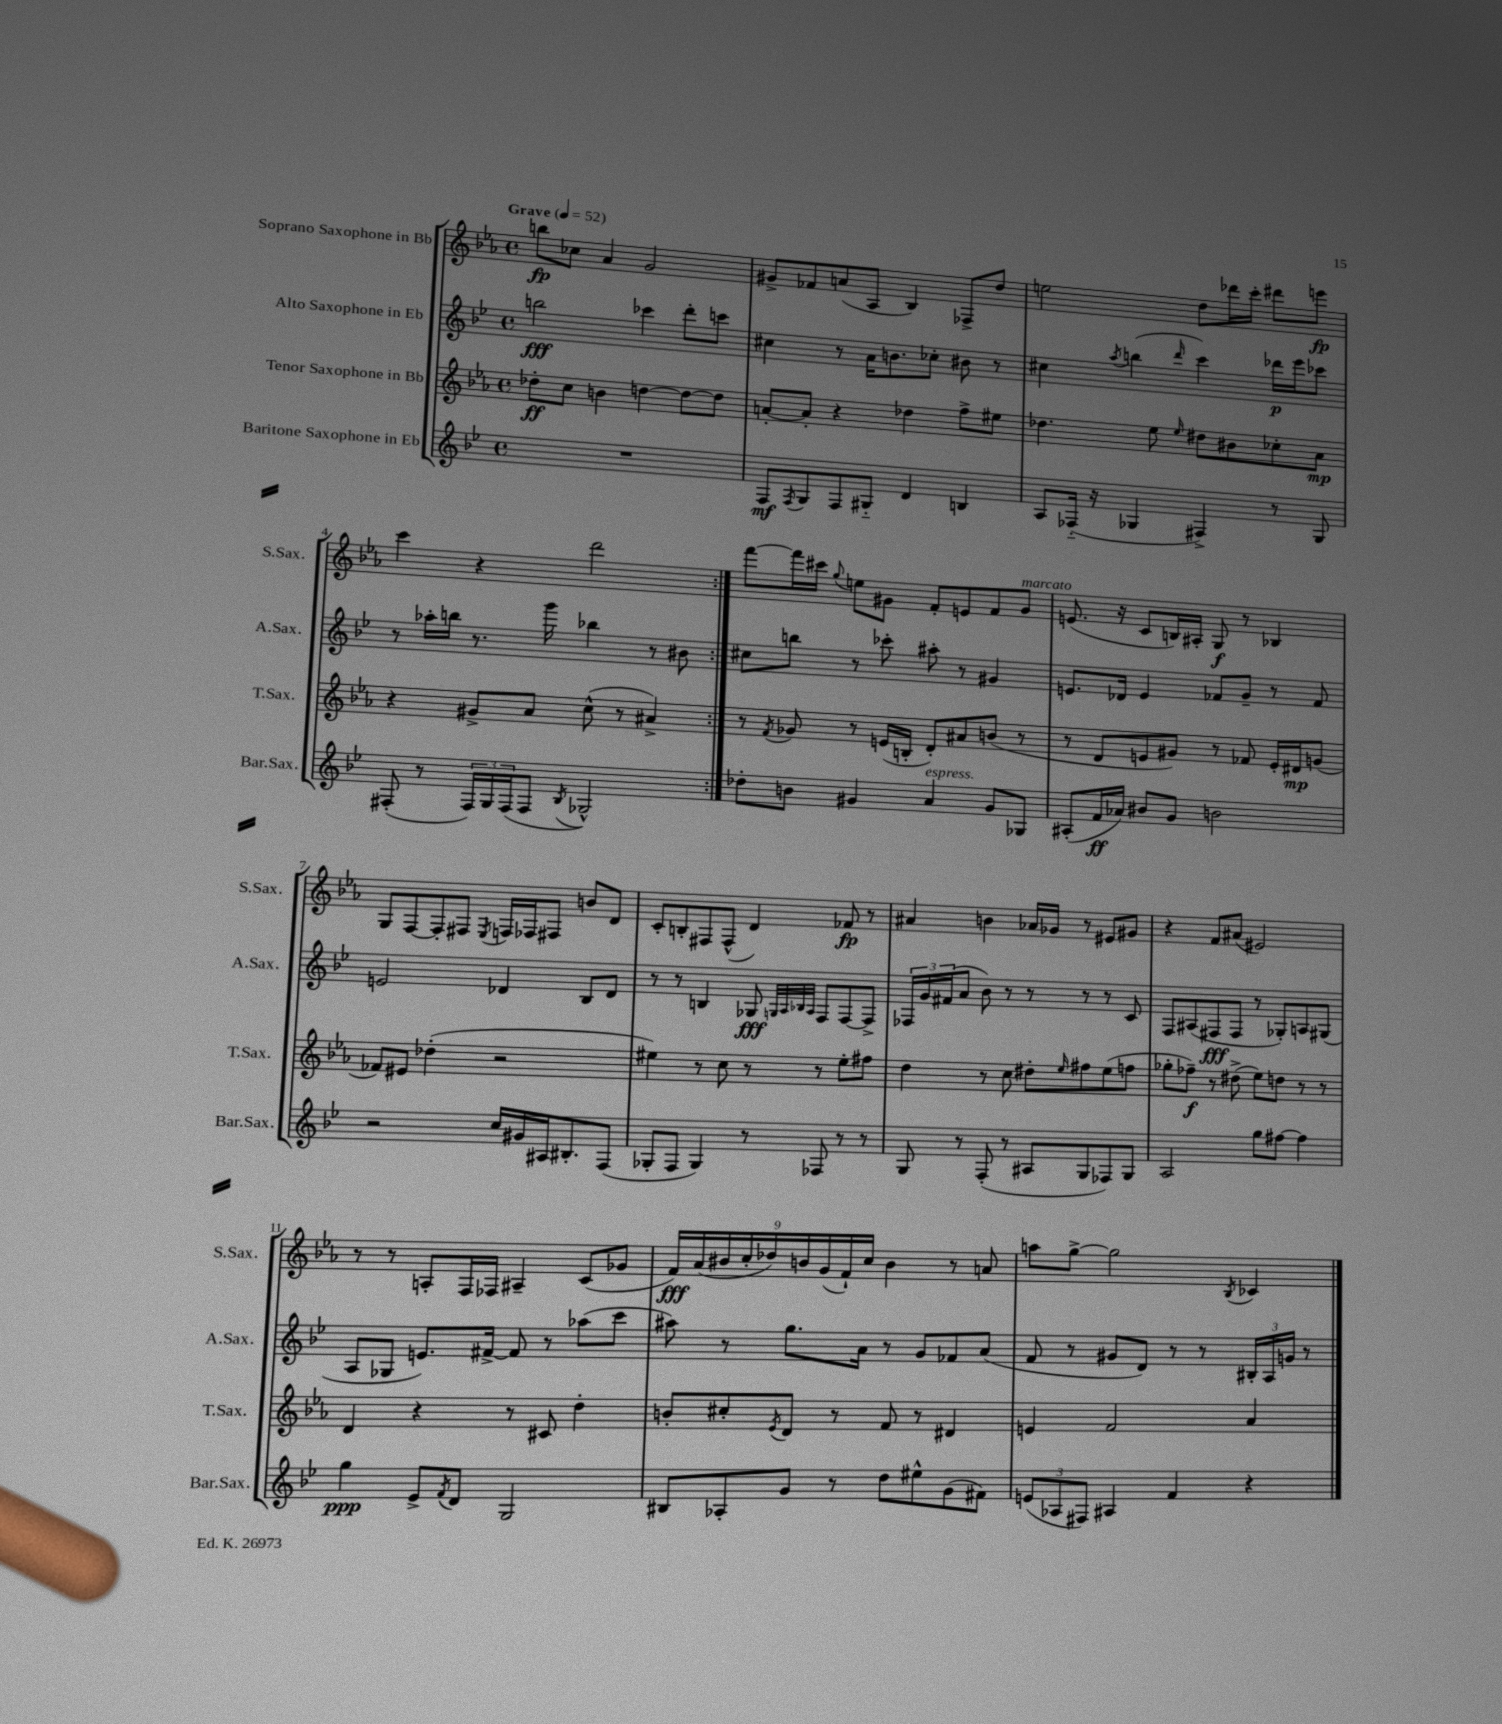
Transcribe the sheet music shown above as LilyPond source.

<<
\new StaffGroup <<
\new Staff = "s0" \with { instrumentName = "Soprano Saxophone in Bb" shortInstrumentName = "S.Sax." } {
    \clef treble \key ees \major \defaultTimeSignature \time 4/4 \tempo "Grave" 4 = 52
    \repeat volta 2 { b''8\fp ces''8 aes'4 g'2 |
    gis'8-> fes'8 a'8( aes8 bes4) fes8-> d''8 |
    e''2 d''8 des'''16 c'''16-. dis'''8 e'''8\fp |
    c'''4 r4 d'''2 | }
    f'''8~ f'''16 cis'''16 \appoggiatura { g''8 } e''8 gis'8 f'8-. e'8 f'8 gis'8^\markup { \italic "marcato" } |
    e'8.( r16 c'8 b16) ais16-. g8\f r8 bes4 |
    g8 f8~ f8-. fis8 \acciaccatura { ees8 } f16 fes16 fis8 b'8 d'8 |
    c'8-. b8-. fis8 fis8-^( d'4) fes'8\fp r8 |
    ais'4 b'4 aes'16 ges'16 r8 eis'8 gis'8 |
    r4 f'8 ais'8( eis'2) |
    r8 r8 a8-. f16 fes16 ais4-- c'8( ges'8 |
    \tuplet 9/8 { f'16\fff) aes'16( bis'16 c''16-. des''16) b'16 g'16( f'16-!) c''16 } b'4 r8 a'8 |
    a''8 g''8~-> g''2 \acciaccatura { bes8 } ces'4 \bar "|." |
}
\new Staff = "s1" \with { instrumentName = "Alto Saxophone in Eb" shortInstrumentName = "A.Sax." } {
    \clef treble \key bes \major \defaultTimeSignature \time 4/4
    \repeat volta 2 { b''2\fff ces'''4 d'''8-. c'''8 |
    cis''4 r8 a'16 b'8. ces''8-. bis'8 r8 |
    cis''4 \acciaccatura { a''8 } b''4( \grace { d'''16 } c'''4) des'''16\p ees'''16 ces'''8 |
    r8 aes''16-. b''16 r8. g'''16 bes''4 r8 bis'8 | }
    cis''8 b''8 r8 ces'''8-. ais''8-. r8 gis'4 |
    e'8. des'16 e'4 fes'8 g'8-- r8 fes'8 |
    e'2 des'4 bes8 des'8 |
    r8 r8 b4 ges8\fff \grace { g32 a32 bes32 a32 } f8 f8~ f8-> |
    \tuplet 3/2 { fes16 g'16 fis'16( } a'8 bes'8) r8 r8 r8 r8 c'8 |
    f8 ais8( fis8\fff fis8 r8 ges8-.) a8 gis8( |
    a8 ges8 e'8.) fis'16~-> fis'8 r8 aes''8( c'''8 |
    ais''8) r8 g''8. a'16 r8 g'8 fes'8 a'8( |
    f'8 r8 gis'8 d'8) r8 r8 \tuplet 3/2 { bis16-. a16 g'16 } r8 \bar "|." |
}
\new Staff = "s2" \with { instrumentName = "Tenor Saxophone in Bb" shortInstrumentName = "T.Sax." } {
    \clef treble \key ees \major \defaultTimeSignature \time 4/4
    \repeat volta 2 { des''8-.\ff c''8 b'4 d''4~ d''8~ d''8 |
    a'8~-. a'8-. r4 des''4 f''8-> eis''8 |
    des''4. ees''8 \grace { ees''16 } dis''8 bis'8 ces''8-. aes'8\mp |
    r4 gis'8-> aes'8 c''8-^( r8 ais'4->) | }
    r8 \acciaccatura { f'8 } ges'8 r8 e'16( b16-. d'8-.) ais'8 b'8( r8 |
    r8 d'8 e'8 gis'8) r8 fes'8 e'16-. dis'16\mp g'8( |
    fes'8) eis'8 des''4-.( r2 |
    eis''4) r8 c''8 r8 r8 eis''8-. fis''8 |
    d''4 r8 c''8 dis''8-. \grace { ees''16 } fis''8 ees''8( f''8 |
    ges''8-. fes''8--\f) r8 dis''8->( ees''8) d''8 r8 r8 |
    d'4 r4 r8 cis'8 d''4-. |
    b'8-. cis''8-. \acciaccatura { ees'8 } d'8 r8 f'8 r8 dis'4 |
    e'4 f'2 aes'4 \bar "|." |
}
\new Staff = "s3" \with { instrumentName = "Baritone Saxophone in Eb" shortInstrumentName = "Bar.Sax." } {
    \clef treble \key bes \major \defaultTimeSignature \time 4/4
    \repeat volta 2 { R1 |
    f8\mf \acciaccatura { f8 } g8 f8 gis8-_ d'4 b4 |
    a8 fes16-_( r16 ges4 fis4->) r8 ges8 |
    fis8-.( r8 \tuplet 3/2 { fis16) g16 fis16( } fis8 \acciaccatura { bes8 } ges2-^) | }
    des''8-. b'8 gis'4 a'4^\markup { \italic "espress." } gis'8 ges8 |
    ais8-.( f'16\ff aes'16) bis'8 g'8 b'2 |
    r2 c''16 gis'16 ais16 bis8.-. f8( |
    ges8-. f8 ges4) r8 fes8 r8 r8 |
    g8 r8 f8-.( r8 ais8 g8 fes8) g8 |
    a2 g''8 fis''8~ fis''4 |
    g''4\ppp ees'8-> \acciaccatura { f'8 } d'8 g2 |
    bis8 aes8-. g'8 r8 d''8 eis''8-^ g'8( fis'8) |
    \tuplet 3/2 { e'8( aes8 fis8) } ais4 f'4 r4 \bar "|." |
}
>>
>>
